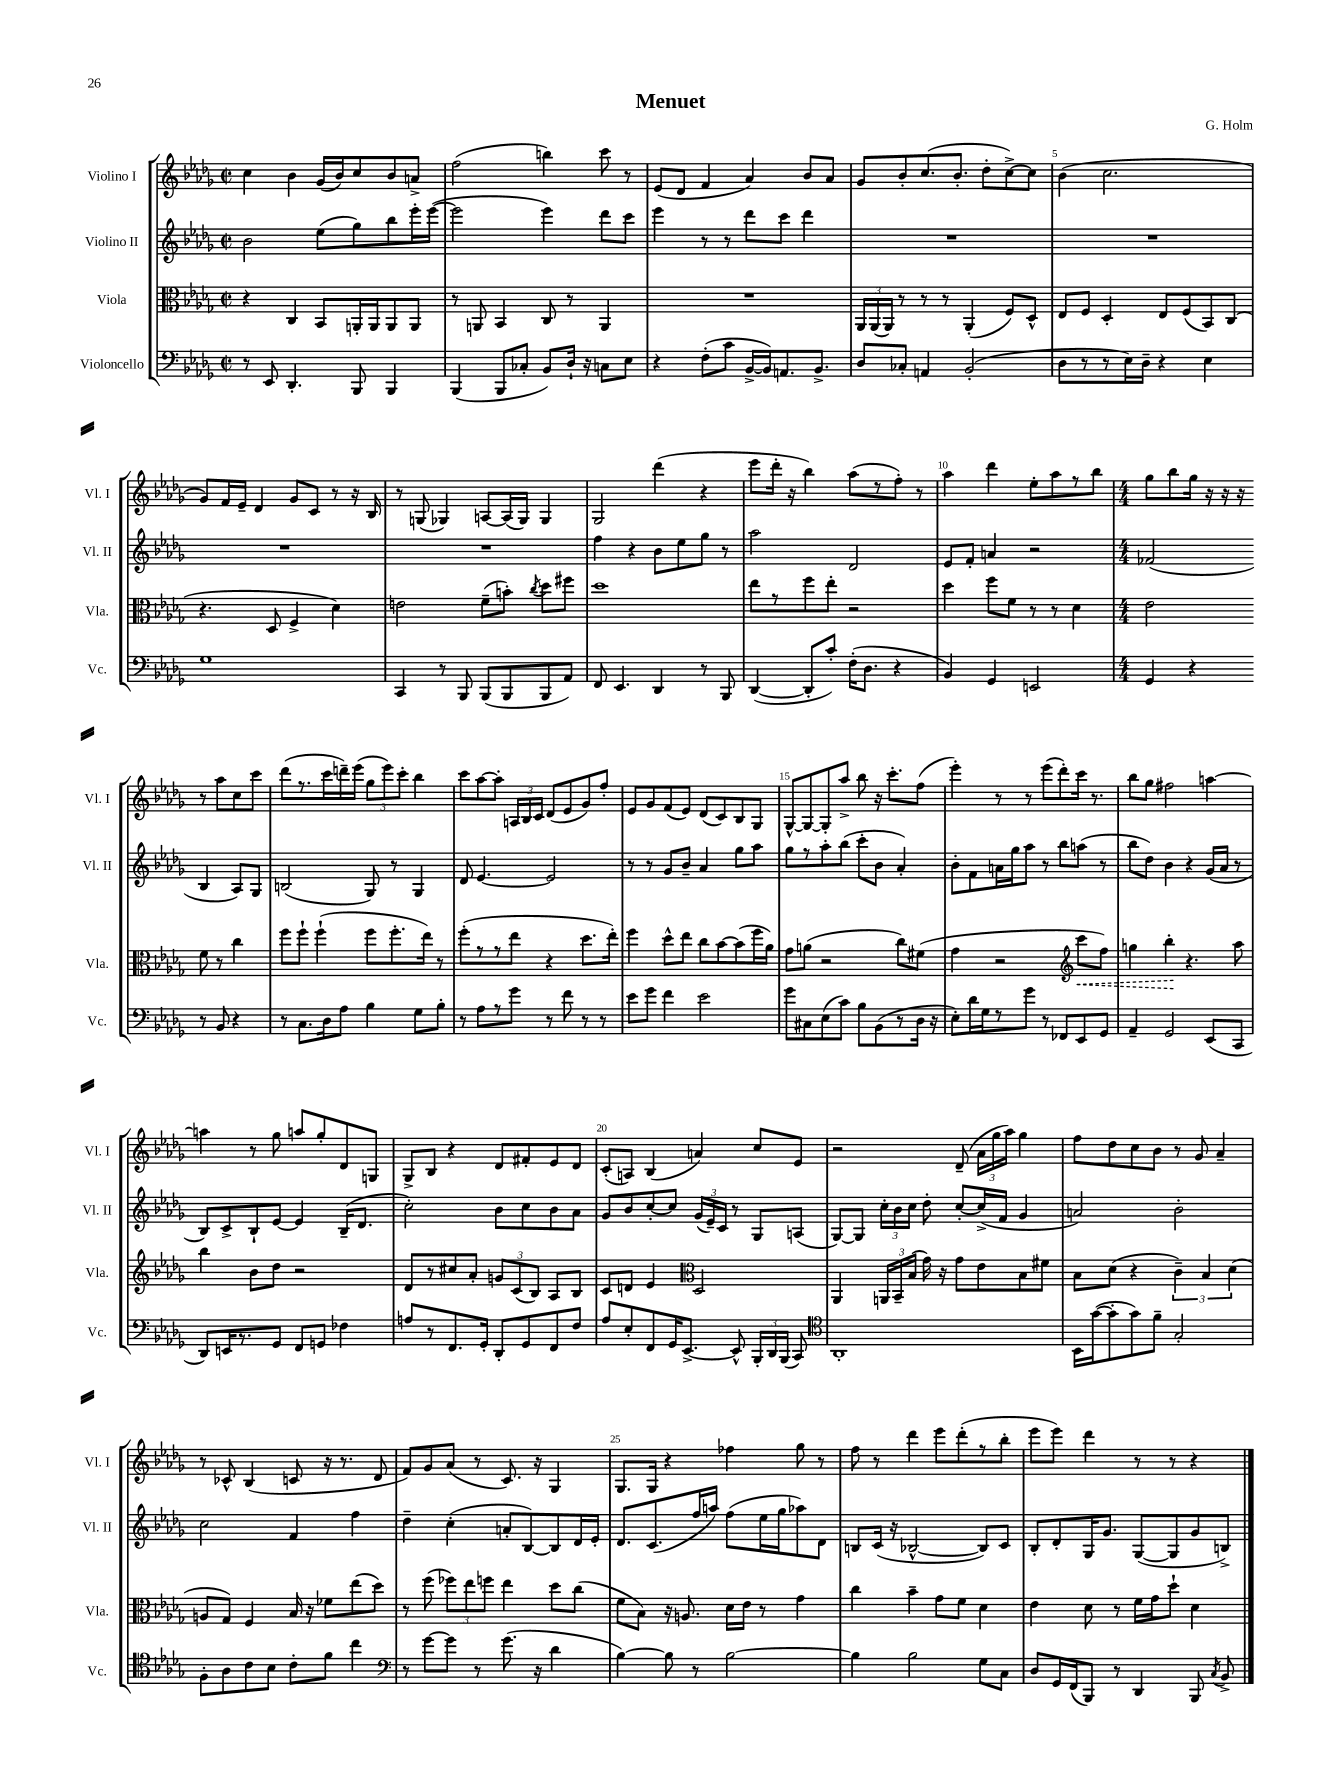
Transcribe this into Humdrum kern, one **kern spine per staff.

**kern	**kern	**dynam	**kern	**kern
*part4	*part3	*part3	*part2	*part1
*staff4	*staff3	*staff3	*staff2	*staff1
*I"Violoncello	*I"Viola	*	*I"Violino II	*I"Violino I
*I'Vc.	*I'Vla.	*	*I'Vl. II	*I'Vl. I
*clefF4	*clefC3	*	*clefG2	*clefG2
*k[b-e-a-d-g-]	*k[b-e-a-d-g-]	*	*k[b-e-a-d-g-]	*k[b-e-a-d-g-]
*M2/2	*M2/2	*	*M2/2	*M2/2
*met(c|)	*met(c|)	*	*met(c|)	*met(c|)
=1	=1	=1	=1	=1
8r	4r	.	2b-\	4cc\
8EE-/	.	.	.	.
4.DD-'/	4C/	.	.	4b-\
.	8BB-/L	.	(8ee-\L	(16g-/LL
.	.	.	.	16b-/J)
8BBB-/	16AAn'/L	.	8gg-\)	8cc/
.	16AA/J	.	.	.
4BBB-/	8AA/	.	8bb-\	8b-/
.	8AA/J	.	16eee-'\L	8an^/J
.	.	.	([16eee-\JJ	.
=2	=2	=2	=2	=2
(4BBB-/	8r	.	2eee-\]	(2ff\
.	8AAn/	.	.	.
8BBB-/L	4BB-/	.	.	.
8C-X'/J	.	.	.	.
8BB-/L)	8C/	.	4eee-\)	4bbn\)
16D-`/Jk	8r	.	.	.
16r	.	.	.	.
8Cn\L	4AA/	.	8ddd-\L	8ccc\
8E-\J	.	.	8ccc\J	8r
=3	=3	=3	=3	=3
4r	1r	.	4eee-\	(8e-/L
.	.	.	.	8d-/J
(8F'\L	.	.	8r	4f/
8c\J	.	.	8r	.
[16BB-^/LL	.	.	8ddd-\L	4a-/)
16BB-/J])	.	.	.	.
8.AAn/	.	.	8ccc\J	.
.	.	.	4ddd-\	8b-/L
8.BB-^/J	.	.	.	.
.	.	.	.	8a-/J
=4	=4	=4	=4	=4
8D-/L	24AA-/LL	.	1r	8g-/L
.	(24AA-/	.	.	.
.	24AA-/JJ)	.	.	.
8C-X'/J	8r	.	.	8b-'/
4AAn/	8r	.	.	(8.cc/
.	8r	.	.	.
.	.	.	.	8.b-'/J
(2BB-'/	(4AA-'/	.	.	.
.	.	.	.	8dd-'\L
.	8F/L)	.	.	[8cc^\)
.	8D-^^/J	.	.	8cc\J]
=5	=5	=5	=5	=5
8D-\L	8E-/L	.	1r	(4b-\
8r	8F/J	.	.	.
8r	4D-'/	.	.	2.cc\
16E-\L)	.	.	.	.
16D-~\JJ	.	.	.	.
4r	8E-/L	.	.	.
.	(8F/	.	.	.
4E-\	8BB-/)	.	.	.
.	(8C/J	.	.	.
!!LO:LB:g=z
=6	=6	=6	=6	=6
1G-	4.r	.	1r	8g-/L)
.	.	.	.	16f/L
.	.	.	.	16e-~/JJ
.	.	.	.	4d-/
.	8D-/	.	.	.
.	4F^/	.	.	8g-/L
.	.	.	.	8c/J
.	4d-\)	.	.	8r
.	.	.	.	16r
.	.	.	.	16B-/
=7	=7	=7	=7	=7
4CC/	2en\	.	1r	8r
.	.	.	.	(8Gn/
8r	.	.	.	4G-X/)
8BBB-/	.	.	.	.
(8BBB-/L	(8f~\L	.	.	[8An/L
8BBB-/	8bn'\J)	.	.	(16A/L]
.	.	.	.	16G-/JJ)
.	8qcc/	.	.	.
8BBB-/	8dd-\L	.	.	4G-/
8AA-/J)	8ff#X\J	.	.	.
=8	=8	=8	=8	=8
8FF/	1dd-	.	4ff\	2G-/
4.EE-/	.	.	.	.
.	.	.	4r	.
4DD-/	.	.	8b-\L	(4ddd-\
.	.	.	8ee-\	.
8r	.	.	8gg-\J	4r
8BBB-/	.	.	8r	.
=9	=9	=9	=9	=9
([4DD-/	8ee-\L	.	2aa-\	8eee-\L
.	8r	.	.	16ddd-'\Jk
.	.	.	.	16r
8DD-'/L]	8ff\	.	.	4bb-\)
8c'/J)	8ee-'\J	.	.	.
(16F'\KL	2r	.	2d-/	(8aa-\L
8.D-\J	.	.	.	.
.	.	.	.	8r
4r	.	.	.	8ff'\J)
.	.	.	.	8r
=10	=10	=10	=10	=10
4BB-/)	4dd-\	.	8e-/L	4aa-\
.	.	.	8f'/J	.
4GG-/	8ff\L	.	4an/	4ddd-\
.	8f\J	.	.	.
2EEn/	8r	.	2r	8ee-'\L
.	8r	.	.	8aa-\
.	4d-\	.	.	8r
.	.	.	.	8bb-\J
=11	=11	=11	=11	=11
*M4/4	*M4/4	*	*M4/4	*M4/4
4GG-/	2e-\	.	(2f-X/	8gg-\L
.	.	.	.	8bb-\
4r	.	.	.	16gg-\Jk
.	.	.	.	16r
.	.	.	.	16r
.	.	.	.	16r
8r	8f\	.	4B-/	8r
8BB-/	8r	.	.	8aa-\L
4r	4cc\	.	8A-/L)	8cc\
.	.	.	8G-/J	8ccc\J
!!LO:LB:g=z
=12	=12	=12	=12	=12
8r	8ff\L	.	(2Bn/	(8ddd-\L
8.C\L	8ff`\J	.	.	8.r
.	(4ff`\	.	.	.
16D-\k	.	.	.	16ccc\L
8A-\J	.	.	.	16dddn~\)
.	.	.	.	(16eee-\JJ
4B-\	8ff\L	.	8G-/)	12gg-\L
.	.	.	.	12eee-\)
.	8.ff'\	.	8r	.
.	.	.	.	12ccc'\J
8G-\L	.	.	4G-/	4bb-\
.	16ee-\Jk)	.	.	.
8B-'\J	8r	.	.	.
=13	=13	=13	=13	=13
8r	(8ff'\L	.	8d-/	8ccc\L
8A-\L	8r	.	[4.e-/	[8aa-\
8r	8r	.	.	8aa-'\J]
8g-\J	8ee-\J	.	.	24An/LL
.	.	.	.	24B-/
.	.	.	.	24c/JJ
8r	4r	.	2e-/]	(8d-/L
8f\	.	.	.	8e-/
8r	8.dd-\L	.	.	8g-/)
8r	.	.	.	8ff'/J
.	16ee-'\Jk)	.	.	.
=14	=14	=14	=14	=14
8e-\L	4ff\	.	8r	8e-/L
8g-\J	.	.	8r	8g-/
4f\	8dd-^^\L	.	8g-/L	(8f/
.	8ee-\J	.	8b-~/J	8e-/J)
2e-\	8cc\L	.	4a-/	(8d-/L
.	[8b-\	.	.	8c/)
.	(8b-\]	.	8gg-\L	8B-/
.	16ff\L	.	8aa-\J	8G-/J
.	16a-\JJ)	.	.	.
=15	=15	=15	=15	=15
8g-\L	8g-\L	.	8gg-\L	[8G-^^/L
8C#X\	(8an\J	.	8r	8G-/_
(8E-\	2r	.	8aa-'\	8G-'/]
8c\J)	.	.	(8bb-\J	8aa-^/J
8B-\L	.	.	8ccc'\L	8bb-\
(8BB-\	.	.	8b-\J	16r
.	.	.	.	8.ccc'\L
8r	8cc\L)	.	4a-'/)	.
16D-\Jk	(8f#X\J	.	.	(8ff\J
16r	.	.	.	.
=16	=16	=16	=16	=16
8E-'\L)	4g-\	.	8b-'\L	4eee-'\)
16d-\L	.	.	8f\	.
16G-\J	.	.	.	.
8r	2r	.	16an\L	8r
.	.	.	16gg-\J	.
8g-\J	.	.	8aa-\J	8r
8r	.	.	8r	(8eee-\L
8FF-X/L	.	.	8bb-\L	8ddd-'\)
*	*clefG2	*	*	*
!	!	!LO:HP:b	!	!
8EE-/	8ccc\L	<	(8aan\J	16ccc\Jk
.	.	.	.	8.r
8GG-/J	8ff\J)	.	8r	.
=17	=17	=17	=17	=17
4AA-~/	4ggn\	.	8bb-\L	8bb-\L
.	.	.	8dd-\J)	8gg-\J
2GG-/	4bb-'\	.	4b-\	2ff#X\
.	4.r	[	4r	.
(8EE-/L	.	.	(16g-/LL	[4aan\
.	.	.	16a-/JJ	.
8CC/J	8aa-\	.	8r	.
!!LO:LB:g=z
=18	=18	=18	=18	=18
8DD-/L)	4bb-\	.	8B-/L)	4aan\]
16EEn/K	.	.	8c^/	.
8.r	.	.	.	.
.	8b-\L	.	8B-`/	8r
8GG-/J	8dd-\J	.	[8e-/J	8gg-\
8FF/L	2r	.	4e-/]	8aan/L
8GGn/J	.	.	.	8gg-'/
4F-X\	.	.	(16B-~/KL	8d-/
.	.	.	8.d-/J	.
.	.	.	.	8Gn/J
=19	=19	=19	=19	=19
8An/L	8d-/L	.	2cc'\)	8G-^/L
8r	8r	.	.	8B-/J
8.FF/	8cc#X/	.	.	4r
.	8a-'/J	.	.	.
16GG-'/Jk	.	.	.	.
8DD-'/L	12gn/L	.	8b-\L	8d-/L
.	(12c/	.	.	.
8GG-/	.	.	8cc\	8f#X'/
.	12B-/J)	.	.	.
8FF/	8A-/L	.	8b-\	8e-/
8F/J	8B-/J	.	8a-\J	8d-/J
=20	=20	=20	=20	=20
8A-/L	8c/L	.	8g-/L	(8c'/L
8E-'/	8dn/J	.	8b-/	8An/J)
8FF/	4e-/	.	[8cc'/	(4B-/
16GG-/K	.	.	8cc/J]	.
[8.EE-^/J	.	.	.	.
*	*clefC3	*	*	*
.	2D-/	.	(24g-/LL	4an/)
.	.	.	24e-~/)	.
.	.	.	24c/JJ	.
8EE-^^/]	.	.	8r	.
24BBB-'/LL	.	.	8G-/L	8cc/L
24DD-/	.	.	.	.
(24BBB-/JJ	.	.	.	.
8CC/)	.	.	(8An/J	8e-/J
=21	=21	=21	=21	=21
*clefC4	*	*	*	*
1AA-'	4AA-/	.	[8G-/L)	2r
.	.	.	8G-/J]	.
.	24AAn/LL	.	24cc'\LL	.
.	24BB-~/	.	24b-\	.
.	(24B-/JJ	.	24cc\JJ	.
.	16g-\)	.	8dd-'\	.
.	16r	.	.	.
.	8g-\L	.	[8cc'/L	(8d-~/
.	8e-\	.	(16cc^/L]	24a-\LL
.	.	.	.	24gg-\
.	.	.	16f/JJ	.
.	.	.	.	24aa-\JJ)
.	8B-\	.	4g-/	4gg-\
.	8f#X\J	.	.	.
=22	=22	=22	=22	=22
16BB-\LL	8B-\L	.	2an/)	8ff\L
([16g-\J	.	.	.	.
8g-'\]	(8d-\J	.	.	8dd-\
8g-\)	4r	.	.	8cc\
8f~\J	.	.	.	8b-\J
2G-'/	6c~\)	.	2b-'\	8r
.	.	.	.	8g-/
.	6B-/	.	.	.
.	.	.	.	4a-~/
.	(6d-\	.	.	.
!!LO:LB:g=z
=23	=23	=23	=23	=23
8F'\L	8An/L	.	2cc\	8r
8A-\	8G-/J)	.	.	8c-X^^/
8c\	4F/	.	.	(4B-/
8B-\J	.	.	.	.
8c'\L	16B-/	.	4f/	8cn/
.	16r	.	.	.
8f\J	8f-X\L	.	.	16r
.	.	.	.	8.r
4cc\	(8ee-\	.	4ff\	.
.	8dd-\J)	.	.	8d-/
=24	=24	=24	=24	=24
*clefF4	*	*	*	*
8r	8r	.	4dd-~\	8f/L)
[8g-\L	(8ff\	.	.	8g-/
8g-\J]	12ff-X\L)	.	(4cc'\	(8a-/J
.	12ee-\	.	.	.
8r	.	.	.	8r
.	12ffn\J	.	.	.
(8.g-\	4ee-\	.	8an'/L	8.c/)
.	.	.	[8B-/)	.
16r	.	.	.	16r
4d-\	8dd-\L	.	8B-/]	4G-/
.	(8cc\J	.	16d-/L	.
.	.	.	16e-'/JJ	.
=25	=25	=25	=25	=25
[4B-\)	8f\L	.	8.d-/L	8.G-/L
.	8B-\J)	.	.	.
.	.	.	(8.c/	16G-/Jk
8B-\]	16r	.	.	4r
.	8.An/	.	.	.
8r	.	.	16ff/L	.
.	.	.	16aan/JJ)	.
[2B-\	16d-\LL	.	(8ff\L	4ff-X\
.	16e-\JJ	.	.	.
.	8r	.	16ee-\L	.
.	.	.	16gg-\J	.
.	4g-\	.	8aa-X\)	8gg-\
.	.	.	8d-\J	8r
=26	=26	=26	=26	=26
4B-\]	4cc\	.	8Bn/L	8ff\
.	.	.	(16c/Jk	8r
.	.	.	16r	.
2B-\	4b-~\	.	[2B-X^^/	4ddd-\
.	8g-\L	.	.	8eee-\L
.	8f\J	.	.	(8ddd-'\
8G-\L	4d-\	.	8B-/L])	8r
8C\J	.	.	8c/J	8bb-'\J
=27	=27	=27	=27	=27
8D-/L	4e-\	.	8B-'/L	8eee-\L
16GG-/L	.	.	8d-'/	8eee-\J)
(16FF/J	.	.	.	.
8BBB-/J)	8d-\	.	16G-/K	4ddd-\
.	.	.	8.g-/J	.
8r	8r	.	.	.
4DD-/	16f\LL	.	([8G-/L	8r
.	16g-\J	.	.	.
.	8dd-`\J	.	8G-/]	8r
8BBB-/	4d-\	.	8g-/	4r
8qC/	.	.	.	.
8BB-^/	.	.	8Bn^/J)	.
==	==	==	==	==
*-	*-	*-	*-	*-
